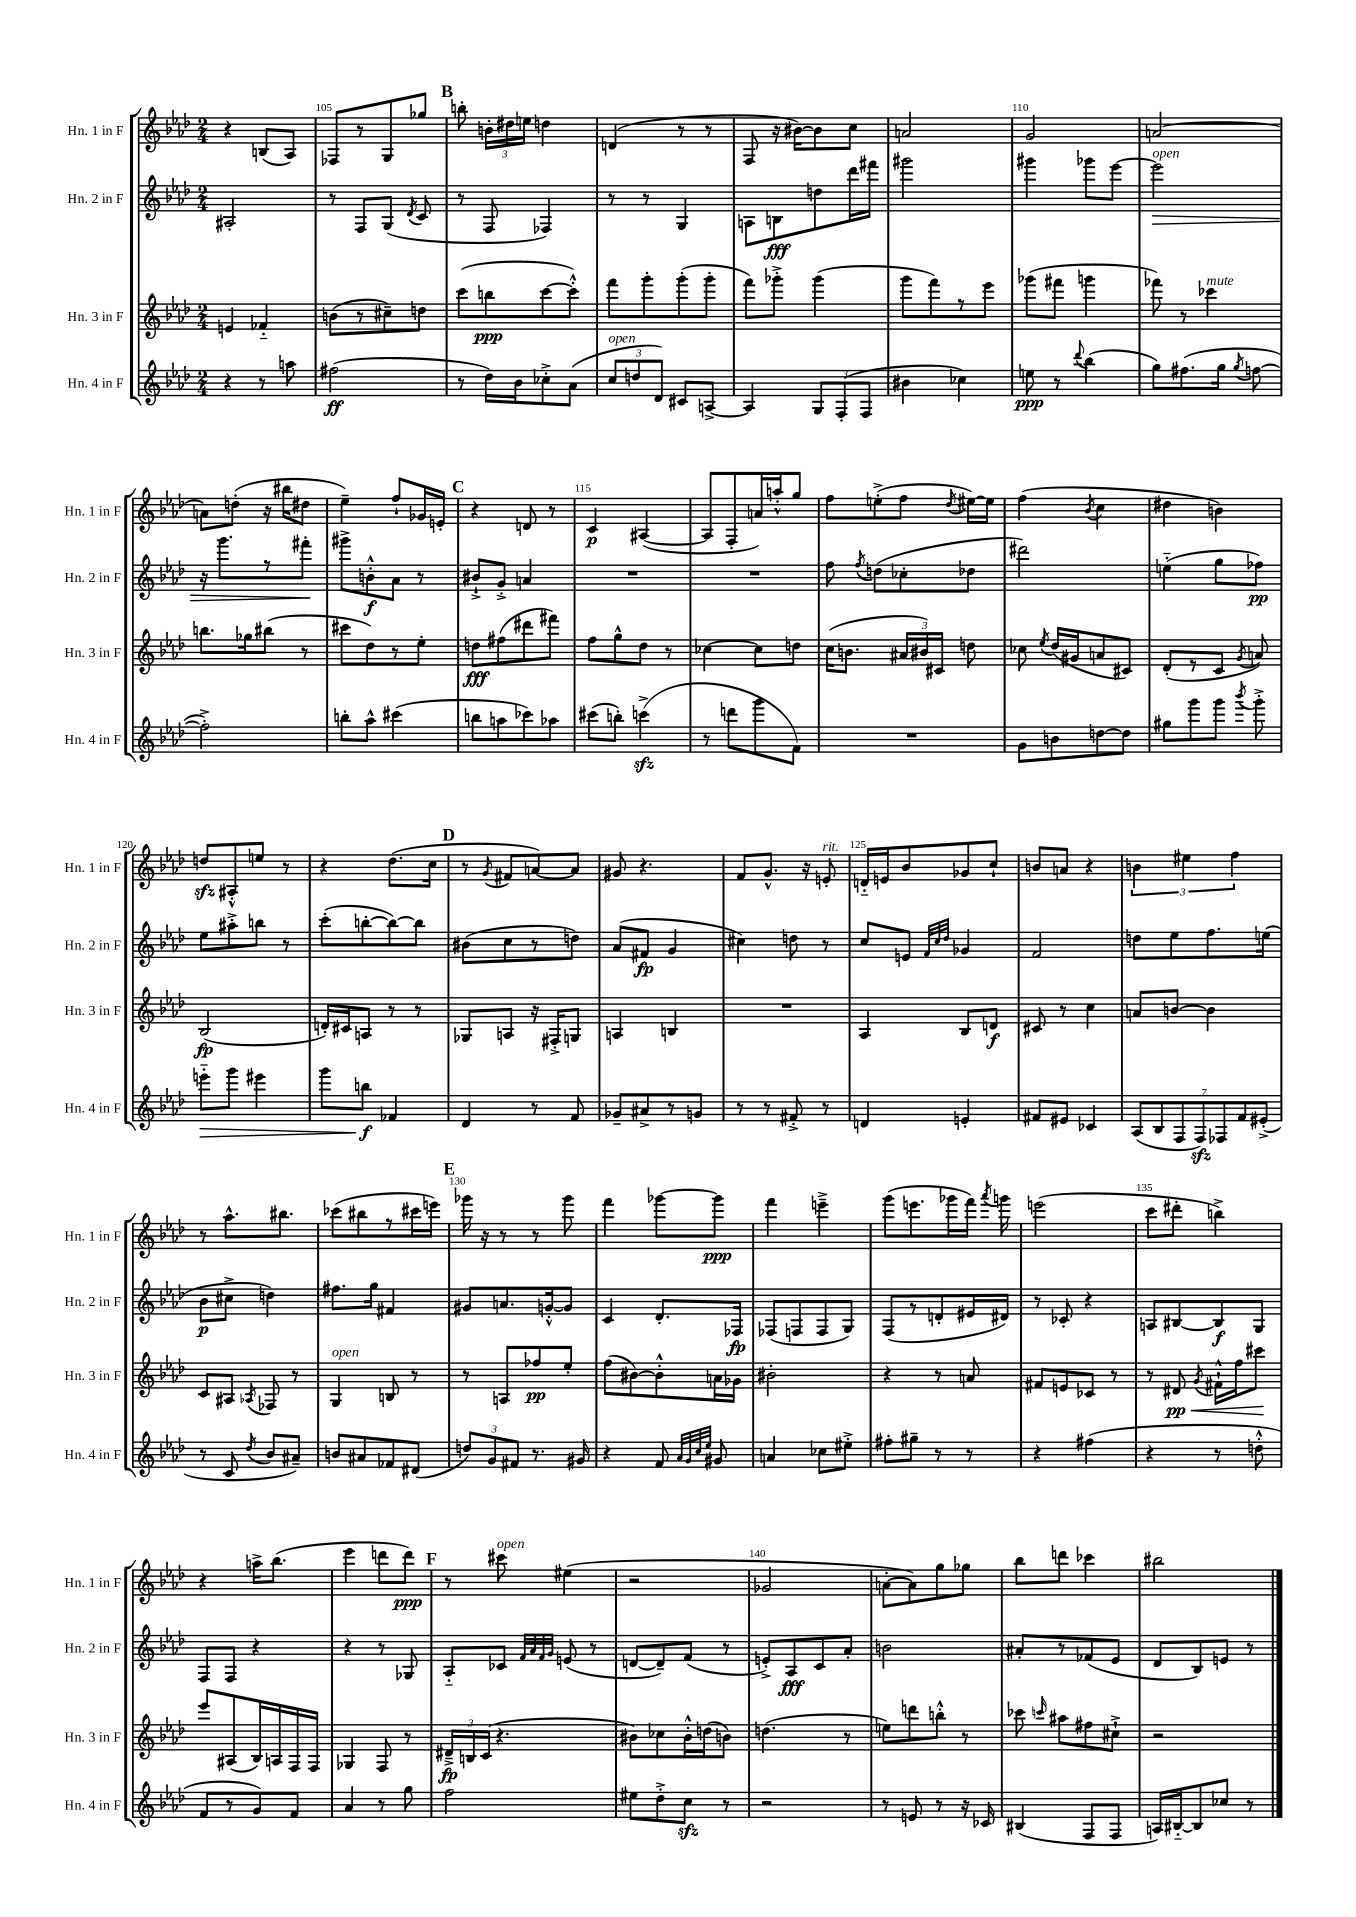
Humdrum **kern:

**kern	**kern	**kern	**kern
*staff4	*staff3	*staff2	*staff1
*clefG2	*clefG2	*clefG2	*clefG2
*k[b-e-a-d-]	*k[b-e-a-d-]	*k[b-e-a-d-]	*k[b-e-a-d-]
*M2/4	*M2/4	*M2/4	*M2/4
4r	4e/	2A#'/	4r
8r	4f-'~/	.	(8B/L
8aa\	.	.	8A-/J)
=	=	=	=
(2ff#\	(8b\L	8r	8F-/L
.	8r	8F/L	8r
.	8cc#~\)	(8G/J	8G/
.	.	8qd-/	.
.	8dd\J	8c/	8gg-/J
=	=	=	=
8r	(8ccc\L	8r	8bb'\
16dd-\LL)	8bb\	8F/	24b'\LL
.	.	.	24dd#\
16b-\J	.	.	.
.	.	.	24ee\JJ
8cc-'^\	[8ccc\	4F-/)	4dd\
(8a-\J	8ccc'^^\]J)	.	.
=	=	=	=
12cc/L	8fff\L	8r	(4d/
12dd/	.	.	.
.	8ggg'\	8r	.
12d-/J)	.	.	.
8c#/L	(8ggg'\	4G/	8r
[8A^/J	8ggg'\J	.	8r
=	=	=	=
4A/]	8fff\L)	8A\L	8F/
.	8ggg-'^\J	8B\	16r
.	.	.	[16b#\LK)
12G/L	(4ggg-\	8dd\	8b#\]
(12F'/	.	.	.
.	.	16ddd-\L	8cc\J
12F/J	.	.	.
.	.	16fff#\JJ	.
=	=	=	=
4b#\	8ggg\L	2ggg#\	2a/
.	8fff\)	.	.
4cc-\)	8r	.	.
.	8eee-\J	.	.
=	=	=	=
8ee\	(8ggg-\L	4ggg#\	2g/
8r	8fff#\J	.	.
8qqddd-/	.	.	.
(4bb-\	4ggg\	8ggg-\L	.
.	.	[8eee-\J	.
=	=	=	=
8gg\L)	8fff-\)	2eee-\]	[2a/
(8.ff#\	8r	.	.
.	4ccc-\	.	.
16gg\Jk	.	.	.
8qgg/	.	.	.
[8ff\	.	.	.
=	=	=	=
2ff'^\])	8.bb\L	16r	8a\]L
.	.	8.ggg\L	.
.	.	.	(8dd'\J
.	16gg-\k	.	.
.	(8bb#\J	8r	16r
.	.	.	16bb#\LK
.	8r	8fff#'\J	8dd#\J
=	=	=	=
8bb'\L	8ccc#\L	8ggg#^\L	4ee-~\)
8aa-^^\J	8dd-\)	8b'^^\	.
(4ccc#\	8r	8a-\J	8ff`/L
.	8ee-'\J	8r	16g-/L
.	.	.	16e'/JJ
=	=	=	=
8bb\L	8dd\L	8b#`^/L	4r
8aa\	(8ff#\	8g'^/J	.
8ccc-\)	8ddd#\	4a/	8d/
8aa-\J	8fff#\J)	.	8r
=	=	=	=
(8ccc#\L	8ff\L	2r	4c/
8bb'\J)	8gg^^\	.	.
(4ccc^\	8dd-\J	.	([4A#/
.	8r	.	.
=	=	=	=
8r	[4cc-\	2r	8A#/]L
8ddd\L	.	.	8F'/
8ggg\	8cc-\]L	.	16a/L)
.	.	.	16aa'^^/J
8f\J)	8dd\J	.	8gg/J
=	=	=	=
2r	(16cc\LK	8ff\	8ff\L
.	8.b\J	.	.
.	.	8qff/	.
.	.	(8dd\L	(8ee'^\
.	24a#/LL	8cc-'\	8ff\J
.	24b#/)	.	.
.	24c#/JJ	.	.
.	.	.	8qdd-/
.	8dd\	8dd-\J	[16ee#\LL)
.	.	.	16ee#\]JJ
=	=	=	=
8g\L	8cc-\	2ddd#\)	(4ff\
.	8qee-/	.	.
8b\	(16dd-/LL	.	.
.	16g#/J	.	.
.	.	.	8qb-/
[8dd\	8a/	.	4cc\
8dd\]J	8c#/J)	.	.
=	=	=	=
8gg#\L	(8d-'/L	(4ee'~\	4dd#\
8ggg\	8r	.	.
8ggg\J	8c/J	8gg\L	4b\)
8qbbb-/	8qg/	.	.
8ggg'^\	8a/)	8ff-\J)	.
=	=	=	=
8eee'~\L	(2B-/	8ee-\L	8dd/L
8ggg\J	.	8aa#'^\	8A#'^^/
4eee#\	.	8bb\J	8ee/J
.	.	8r	8r
=	=	=	=
8ggg\L	16d'/LL)	(8ccc'\L	4r
.	16c#/J	.	.
8bb\J	8A/J	[8bb'\	.
4f-/	8r	8bb\_)	(8.dd-\L
.	8r	8bb\]J	.
.	.	.	16cc\Jk
=	=	=	=
4d-/	8G-/L	(8b#\L	8r
.	.	.	8qg/
.	8A/J	8cc\	8f#/L
8r	16r	8r	[8a/)
.	16F#'^/LK	.	.
8f/	8G/J	8dd\J)	8a/]J
=	=	=	=
8g-~/L	4A/	(8a-/L	8g#/
8a#^/	.	8f#/J	4.r
8r	4B/	4g/	.
8g/J	.	.	.
=	=	=	=
8r	2r	4cc#\)	8f/L
8r	.	.	8.g^^/J
8f#'^/	.	8dd\	.
.	.	.	16r
8r	.	8r	8e'/
=	=	=	=
4d/	4A-/	8cc/L	16d'~/LL
.	.	.	16e/J
.	.	8e/J	8b-/
.	.	32qqf/LLL	.
.	.	32qqcc/	.
.	.	32qqdd-/JJJ	.
4e'/	8B-/L	4g-/	8g-/
.	8d/J	.	8cc`/J
=	=	=	=
8f#/L	8c#/	2f/	8b/L
8e#/J	8r	.	8a/J
4c-/	4cc\	.	4r
=	=	=	=
(14A-/L	8a/L	8dd\L	6b\
14B-/	.	.	.
.	[8b/J	8ee-\	.
14F/	.	.	.
.	.	.	6ee#\
14F/)	.	.	.
.	4b\]	8.ff\	.
14F-/	.	.	.
.	.	.	6ff\
14f/	.	.	.
(14e#'^/J	.	.	.
.	.	(16ee\Jk	.
=	=	=	=
8r	8c/L	8b-\L	8r
8c/	8A#/J	8cc#^\J	8.aa-^^\L
8qdd-/	8qA-/	.	.
8b-/L	8F-/	4dd\)	.
.	.	.	8.bb#\J
8a#~/J)	8r	.	.
=	=	=	=
8b/L	4G/	8.ff#\L	(8ccc-\L
8a#/	.	.	8bb#\
.	.	16gg\Jk	.
8f-/	8B/	4f#/	8r
(8d#/J	8r	.	16ccc#\L
.	.	.	16eee\JJ)
=	=	=	=
12dd/L)	8r	8g#/L	16ggg-\
.	.	.	16r
12g/	.	.	.
.	8A/L	8.a/	8r
12f#/J	.	.	.
8.r	8ff-/	.	8r
.	.	[16g'^^/k	.
.	8ee-'/J	8g/]J	8ggg-\
16g#/	.	.	.
=	=	=	=
4r	(8ff\L	4c/	4fff\
.	[8b#\)	.	.
8f/	8b#'^^\]	8.d-'/L	[8ggg-\L
32qqa-/LLL	.	.	.
32qqg/	.	.	.
32qqcc/	.	.	.
32qqee-/JJJ	.	.	.
8g#/	16a\L	.	8ggg-\]J
.	16g-\JJ	16F-/Jk	.
=	=	=	=
4a/	2b#'\	(8F-/L	4fff\
.	.	8F/	.
8cc-\L	.	8F/	4eee~^\
8ee#'^\J	.	8G/J)	.
=	=	=	=
8ff#'\L	4r	(8F/L	(8ggg\L
8gg#~\J	.	8r	8.eee\
8r	8r	8d'/	.
.	.	.	16ggg-\L
8r	8a/	16e#/L	16fff\JJ)
.	.	.	8qaaa-/
.	.	16d#/JJ)	16ggg\
=	=	=	=
4r	8f#/L	8r	(2eee\
.	8e/	8c-'/	.
(4ff#\	8c-/J	4r	.
.	8r	.	.
=	=	=	=
4r	8r	8A/L	8ccc\L
.	8d#/	[8B#/	8ddd#'\J
.	8qg/	.	.
8r	16f#`^^\LL	8B#/]	4bb^\)
.	16ff\J	.	.
8dd'^^\	8ccc#\J	8G/J	.
=	=	=	=
8f/L	8eee-/L	8F/L	4r
8r	(8A#/	8F/J	.
8g/)	16B-/L)	4r	16aa^\LK
.	16A/	.	(8.bb-\J
8f/J	16F/	.	.
.	16F/JJ	.	.
=	=	=	=
4a-/	4G-/	4r	4eee-\
8r	8F/	8r	8ddd\L
8gg\	8r	8G-/	8ddd\J)
=	=	=	=
2ff\	24d#~^/LL	8A-'~/L	8r
.	24B/	.	.
.	(24c/JJ	.	.
.	4.r	8c-/J	8ccc#\
.	.	32qqf/LLL	.
.	.	32qqa-/	.
.	.	32qqf/	.
.	.	32qqg/JJJ	.
.	.	(8e/	(4ee#\
.	.	8r	.
=	=	=	=
8ee#\L	8b#\L)	[8d/L	2r
8dd-'^\	8cc-\	8d~/])	.
8cc\J	16b#'^^\L	(8f/J	.
.	(16dd\J	.	.
8r	8b\J)	8r	.
=	=	=	=
2r	(4.dd\	8e'^/L)	2g-/
.	.	8A-/	.
.	.	8c/	.
.	8r	8a-'/J	.
=	=	=	=
8r	8ee\L)	2b\	[8a'\L
8e/	8ddd\	.	8a\])
8r	8bb'^^\J	.	8gg\
16r	8r	.	8gg-\J
16c-/	.	.	.
=	=	=	=
(4B#/	8ccc-\	8a#'/L	8bb-\L
.	16qqccc/	.	.
.	8aa#\L	8r	8ddd\J
8F/L	8ff#\	(8f-/	4ccc-\
8F/J	8cc#`^\J	8e-/J	.
=	=	=	=
16A/LL)	2r	8d-/L	2bb#\
[16B#'~/J	.	.	.
8B#/]	.	8B-/)	.
8cc-/J	.	8e/J	.
8r	.	8r	.
==	==	==	==
*-	*-	*-	*-
